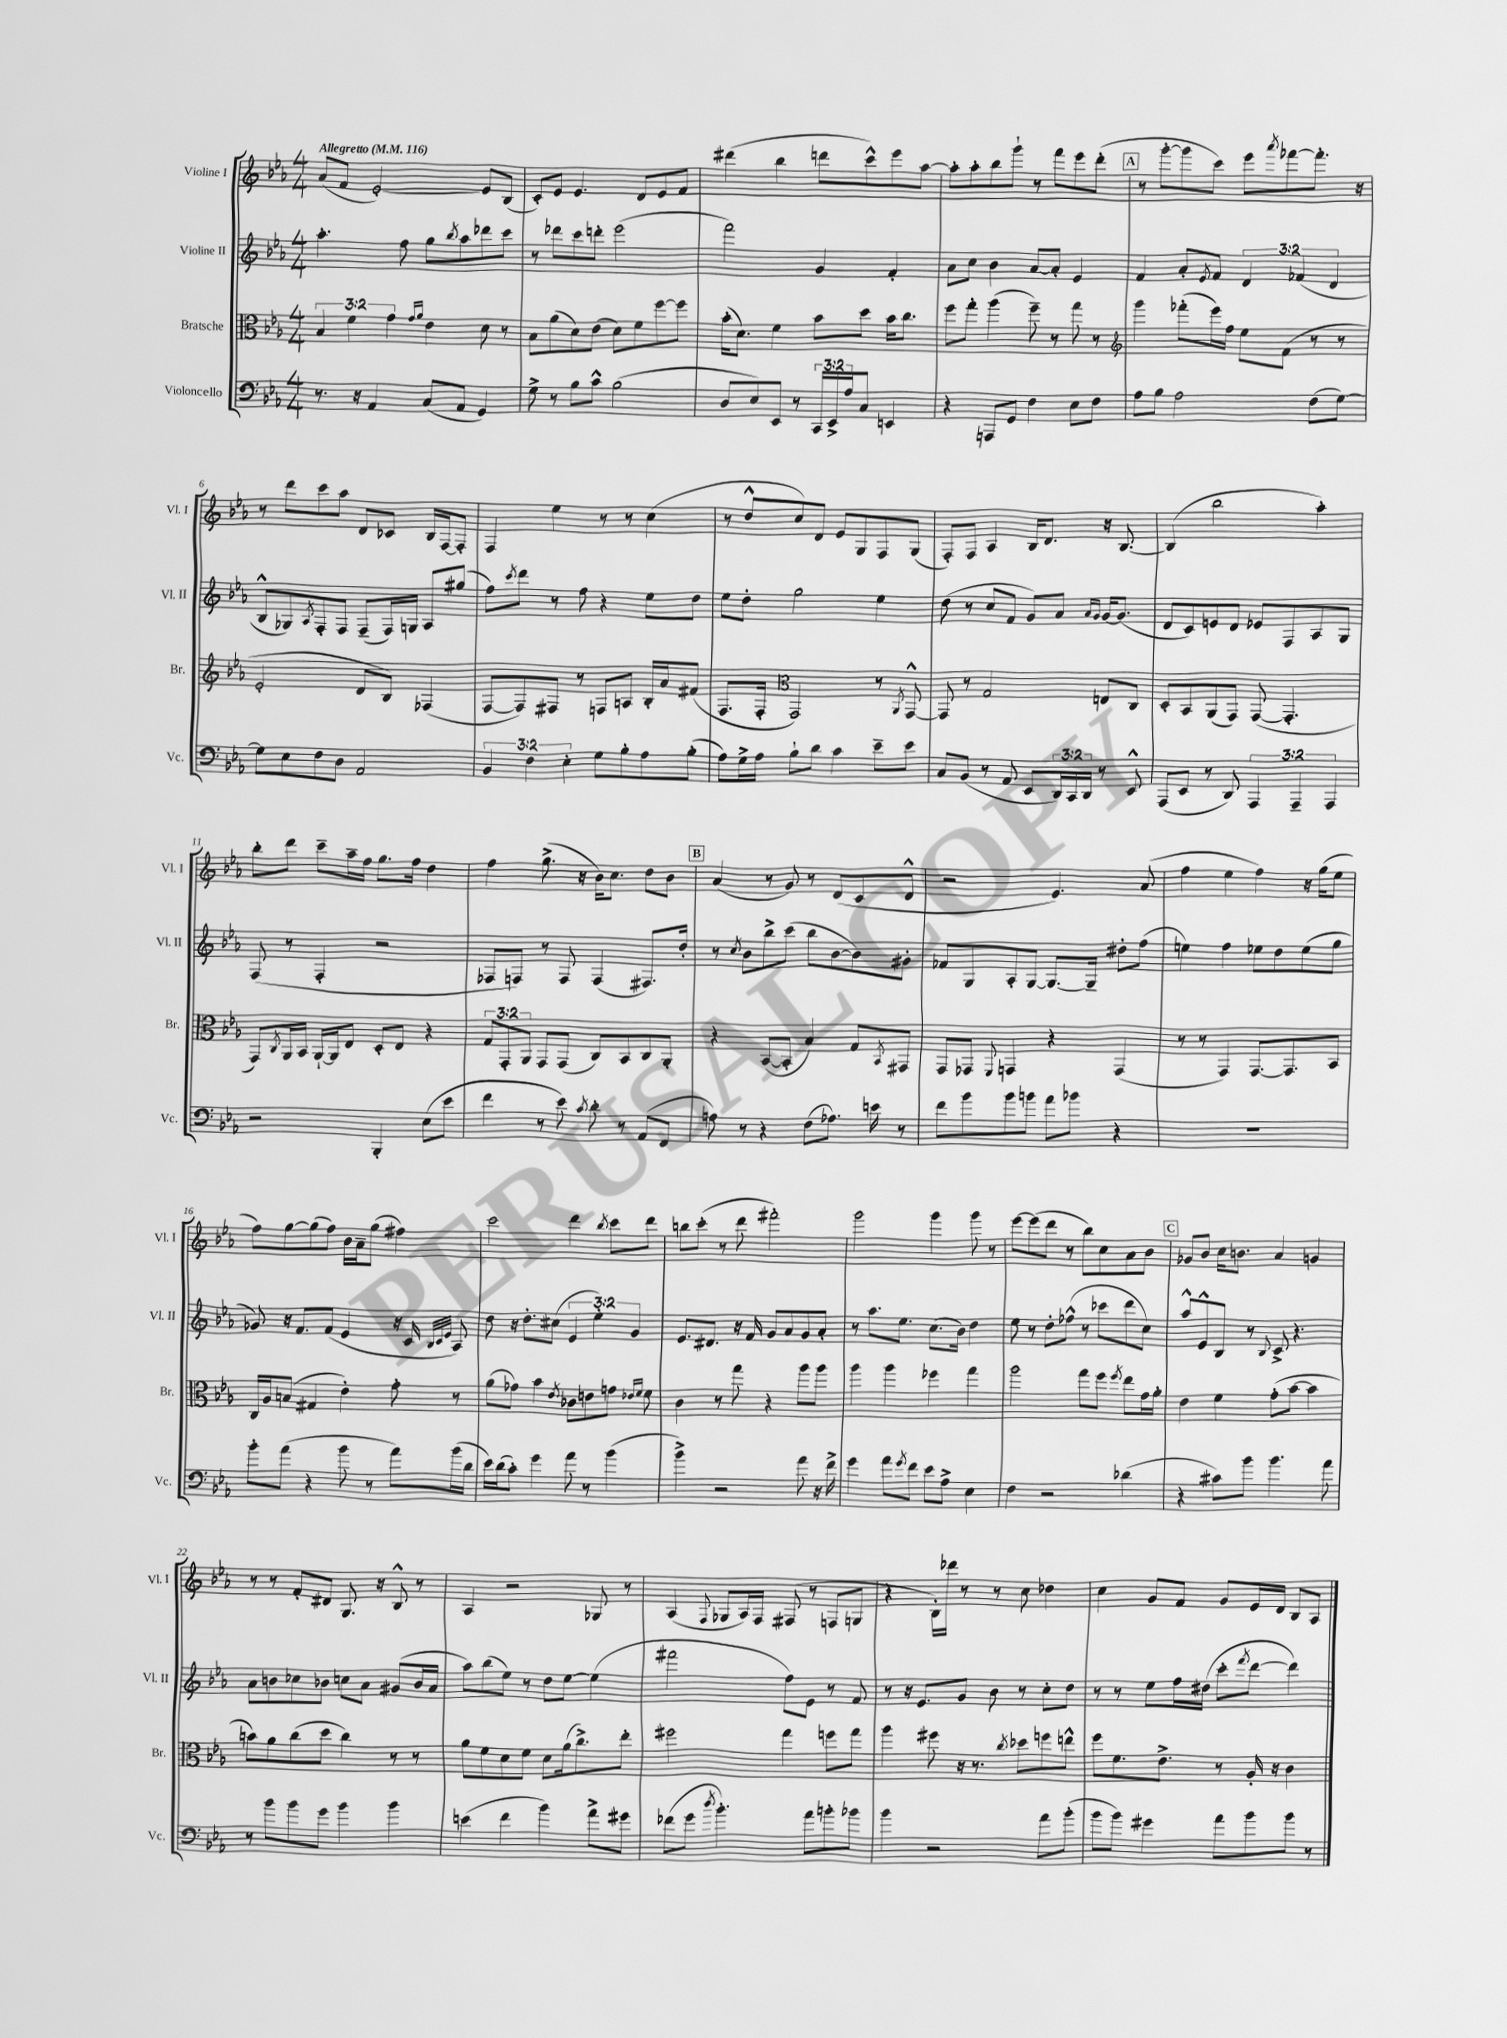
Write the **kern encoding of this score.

**kern	**kern	**kern	**kern
*part4	*part3	*part2	*part1
*staff4	*staff3	*staff2	*staff1
*I"Violoncello	*I"Bratsche	*I"Violine II	*I"Violine I
*I'Vc.	*I'Br.	*I'Vl. II	*I'Vl. I
*clefF4	*clefC3	*clefG2	*clefG2
*k[b-e-a-]	*k[b-e-a-]	*k[b-e-a-]	*k[b-e-a-]
*M4/4	*M4/4	*M4/4	*M4/4
*MM116	*MM116	*MM116	*MM116
=1	=1	=1	=1
!	!	!	!LO:TX:a:B:t=Allegretto
8.r	6B-/	4.aa-'\	(8a-/L
.	.	.	8f/J
.	6f\	.	.
16r	.	.	.
4AA-/	.	.	[2e-'/)
.	6g\	.	.
.	.	8ff\	.
.	16qqg/LL	.	.
.	16qqa-/JJ	.	.
(8C/L	4e-\	8gg\L	.
.	.	8qbb-/	.
8AA-/J	.	8aa-\	.
4GG/)	8d\	8ddd-X\	8e-/L]
.	8r	8ccc\J	(8B-/J
=2	=2	=2	=2
8G^\	8B-\L	8r	8c'/L)
8r	(8a-\	8ddd-X\L	8e-/J
8B-\L	8d\)	8ccc\	4.e-/
8c^^\J	(8e-\J	8dddn'\J	.
(2B-\	8d\L)	(2eee-\	.
.	8f\	.	8d/L
.	[8ff\	.	8e-/
.	8ff\J]	.	8f/J
=3	=3	=3	=3
8D/L	(16b-'\KL	2fff\)	(4ddd#X\
.	8.d\J)	.	.
8E-/)	.	.	.
8EE-/J	4f\	.	4bb-\
8r	.	.	.
24CC/LL	8b-\L	4g/	8dddn\L
24EE-^/	.	.	.
24A-/J	.	.	.
8C/J	8dd\J	.	8ccc^^\)
4EEn/	16b-\KL	4f'/	8eee-\
.	8.cc\J	.	.
.	.	.	[8aa-\J
=4	=4	=4	=4
4r	8ff\L	8a-\L	8aa-'\L]
.	8gg'\J	8cc\J	8aa-'\
8AAAn/L	(4aa-\	4b-\	8bb-\
8GG/J	.	.	8ggg`\J
4F\	8ff~\)	[8a-/L	8r
.	8r	8a-'/J]	8fff\L
8E-\L	8gg\	4e-/	8eee-\
8F\J	8r	.	(8ddd'\J
!!LO:REH:place=s1:t=A
=5	=5	=5	=5
*	*clefG2	*	*
8A-\L	4ggg\	4f/	8r
8B-\J	.	.	[8ggg'\L
2A-\	(8fff-X'\L	8a-'/L	8ggg\]
.	.	8qe-/	.
.	16eee-\L)	8f/J	8ccc\J)
.	16ff\JJ	.	.
.	8ee-\L	6d/	8eee-\L
.	.	.	8qaaa-/
.	(8f\J	.	[8fff-X\
.	.	(6f-X/	.
(8F\L	8r	.	8.fff-'\J]
.	.	6d/	.
[8G\J)	8r	.	.
.	.	.	16r
!!LO:LB:g=z
=6	=6	=6	=6
8G\L]	2e-'/	8B-^^/L	8r
8E-\	.	8G-X/)	8ddd\L
.	.	8qA-/	.
8F\	.	8F'/	8ccc\
8D\J	.	8F/J	8aa-\J
2AA-/	8d/L	(8F~/L	8d/L
.	8B-/J)	16F/L)	8c-X/J
.	.	16Gn/JJ	.
.	(4F-X/	8A-/L	16B-/LL
.	.	.	[16F/J
.	.	(8gg#X/J	8F'/J]
=7	=7	=7	=7
6BB-/	[8F/L	8ff\L)	4F/
.	.	8qccc/	.
.	8F/])	8ddd\J	.
6F\	.	.	.
.	8F#X/J	8r	4ee-\
6E-'\	.	.	.
.	8r	8ff\	.
8G\L	8Fn/L	4r	8r
8B-'\	8An/J	.	8r
8A-\	16B-'/LL	8ee-\L	(4cc\
.	16a-/J	.	.
(8B-'\J	(8f#X/J	8dd\J	.
=8	=8	=8	=8
8A-\L)	8.F/L	8ee-\L	8r
16G^\L	.	8dd'\J	8dd^^/L
16A-\JJ	16F'/Jk	.	.
*	*clefC3	*	*
8B-`\L	2GG/)	2gg\	8cc/)
8d\J	.	.	8d/J
4c\	.	.	8e-/L
.	.	.	8G/
8e-~\L	8r	4ee-\	8F/
.	8qAA-/	.	.
8e-\J	[8GG^^/	.	(8G/J
=9	=9	=9	=9
8C/L	8GG/]	(8dd\	8F'/L)
(8BB-/J	8r	8r	8F/J
8r	2G/	8cc/L	4A-/
8AA-/	.	8f/J	.
8EE-/L	.	8g/L)	16B-/KL
.	.	.	8.d/J
24DD/L)	.	8a-/J	.
24CC/	.	.	.
24DD/JJ	.	.	.
.	.	16qqa-/LL	.
.	.	16qqg/JJ	.
8r	8En/L	[16g/KL	16r
.	.	(8.g/J]	[8.B-/
8EE-^^/	8C/J	.	.
=10	=10	=10	=10
(8AAA-/L	8D'/L	8d/L	(4B-/]
8EE-/J	8BB-/	8c/)	.
8r	(8AA-/	8en/	2bb-\
8DD/)	8GG/J)	8d/J	.
6AAA-/	([8GG/	8e-X/L	.
.	4.GG'/]	8F/	.
6AAA-~/	.	.	.
.	.	8A-/	4aa-'\)
6AAA-/	.	.	.
.	.	8G/J	.
!!LO:LB:g=z
=11	=11	=11	=11
2r	8GG/L)	(8F/	8bb-'\L
.	8qC/	.	.
.	16AA-/L	8r	8ddd\J
.	16BB-/JJ	.	.
.	[16AA-`/LL	4F'/	8ccc~\L
.	16AA-/J]	.	.
.	8E-/J	.	16aa-~\L
.	.	.	16ff\JJ
4BBB-'/	8D'/L	2r	8.gg\L
.	8E-/J	.	.
.	.	.	16ff\Jk
(8E-\L	4r	.	4dd\
8e-\J	.	.	.
=12	=12	=12	=12
4f\	12G/L	8F-X/L	4ff\
.	12GG'/	.	.
.	.	8Fn/J)	.
.	12AA-/J	.	.
8r	8GG/L	8r	(8.gg^\
8e-\)	(8GG/J	8F/	.
.	.	.	16r
8qc/	.	.	.
8d'\	8C/L)	(4F/	16b-\KL)
.	.	.	8.cc\J
8r	8BB-/	.	.
(8AA-/L	8C/	8.F#X/L)	8dd\L
8FF/J	8AA-'/J	.	8b-\J
.	.	16dd'/Jk	.
!!LO:REH:place=s1:t=B
=13	=13	=13	=13
8An\)	4r	8r	(4a-/
.	.	8qcc/	.
8r	.	8b-\L	.
4r	([8BB-/L	8bb-^\	8r
.	8BB-'/J]	(8ccc\J	8g/)
(8F\L	4B-/)	8bb-\L	8r
8.A-X\J)	.	[8b-\	(8d/L
.	8G/L	8b-\])	8c/
16en\	.	.	.
.	8qBB-/	.	.
8r	8GG#X/J	8g#X'\J	8d^^/J
=14	=14	=14	=14
8f\L	8GG/L	8f-X/L	2r
8b-\	8GG-X/J	8G/	.
.	8qqFF/	.	.
8b-\	4GGn/	8A-'/	.
8bn\J	.	[8G/J	.
8a-\L	4r	8.G/L_	4.e-/)
8b-X\J	.	.	.
.	.	16G~/Jk]	.
4r	(4GG/	8dd#X'\L	.
.	.	(8ff\J	(8a-/
=15	=15	=15	=15
1r	8r	4een\)	4ff\
.	8r	.	.
.	4GG/)	4ff\	4ee-\
.	[8.GG/L	8ee-X\L	4ff\)
.	.	8dd\	.
.	8.GG/]	.	.
.	.	(8ee-\	16r
.	.	.	(16gg\KL
.	8BB-/J	8gg\J	8ee-\J
!!LO:LB:g=z
=16	=16	=16	=16
8b-'\L	16C/LL	8g-X/)	8ff\L)
.	16A-/J	.	.
(8a-\J	(8Bn/J	16r	[8gg\
.	.	8.f/L	.
4r	4G#X/	.	(8gg\]
.	.	(8f/J	8ff\J)
8b-\	4e-'\)	4e-/	16b-\LL
.	.	.	16a-~\J
8r	.	.	(8gg\J
8a-\L)	8g'\	16r	4ff#X\)
.	.	16c/	.
.	.	32qqB-/LLL	.
.	.	32qqc/	.
.	.	32qqe-/JJJ	.
(16b-\L	8r	8A-/)	.
16d\JJ	.	.	.
=17	=17	=17	=17
16e-\LL)	(8a-\L	8dd\	2ccc\
(16d\J	.	.	.
8c'\J)	8g-X\J)	16r	.
.	.	8.dd'\L	.
4g\	4b-\	.	.
.	.	(8cc#X\J	.
.	8qe-/	.	.
8a-\	8c-X\L	6e-/	4ddd\
8r	8en\	.	.
.	.	6ee-'\)	.
.	.	.	8qbb-/
(4b-\	8gn\J	.	8ccc\L
.	.	6g/	.
.	16qqe-X/LL	.	.
.	16qqf/JJ	.	.
.	8f\	.	8ddd\J
=18	=18	=18	=18
4b-^\)	4c\	8.e-/L	8bbn\L
.	.	.	(8ccc'\J
.	.	8.d#X/J	.
2r	8r	.	8r
.	8gg\	16r	8ddd\
.	.	16f/	.
.	4r	8g/L	2fff#X'\)
.	.	8a-/	.
8a-\	8aa-\L	8g/	.
16r	8aa-\J	8a-'/J	.
16f^\	.	.	.
=19	=19	=19	=19
4g\	4aa-\	8r	2ggg\
.	.	8.aa-\L	.
8a-\L	4aa-\	.	.
.	.	8.ee-\J	.
8qg/	.	.	.
8f\J	.	.	.
8e-\L	4ff-X\	(8.cc\L	4ggg\
8A-^\J	.	.	.
.	.	16b-\Jk)	.
4E-\	4gg\	4dd\	8ggg\
.	.	.	8r
=20	=20	=20	=20
4F\	2aa-\	8ee-\	[8eee-\L
.	.	8r	(8eee-\]
2r	.	8dd'\L	8ddd\J
.	.	(8ff-X^^\J	8r
.	8gg\L	8r	8bb-\L)
.	8ff\J	8ccc-X\L	8cc\
.	8qff/	.	.
(4d-X\	8ee-\L	8ddd\	8a-\
.	16g\L	8cc\J)	8b-\J
.	16a-'\JJ	.	.
!!LO:REH:place=s1:t=C
=21	=21	=21	=21
4r	4e-\	8aa-^^/L	8g-X/L
.	.	8e-^^/	8b-/J
8c#X\L)	4f\	8B-/J	16cc\KL
.	.	.	8.bn\J
8b-\J	.	8r	.
.	.	8qqB-/	.
4.b-\	(8g'\L	8c^/	4a-/
.	[8b-\J	4.r	.
.	4b-\]	.	4gn/
8a-\	.	.	.
!!LO:LB:g=z
=22	=22	=22	=22
8r	8bn\L)	8a-\L	8r
8b-\L	8a-\	8bn\	8r
8b-\	(8cc\	8cc-X\	8f'/L
8g\J	8dd\J	8b-X\J	8d#X/J
4b-\	4cc\)	8ccn\L	8.G/
.	.	8a-\J	.
.	.	.	16r
4b-\	8r	(8g#X/L	8B-^^/
.	8r	16b-/L	8r
.	.	16a-/JJ	.
=23	=23	=23	=23
(4en\	8a-\L	8aa-\L)	4A-/
.	8f\	(8bb-\	.
4f\	8d\	8ee-\J)	2r
.	8f\J	8r	.
4b-\)	8d\L	8dd\L	.
.	(16a-\k	[8ee-\J	.
.	8.cc^\)	.	.
8a-^\L	.	(4ee-\]	8G-X/
8g#X\J	8ee-'\J	.	8r
=24	=24	=24	=24
(8f-X\L	2ff#X\	2fff#X\	(4A-/
8g\J	.	.	.
8qdd/	.	.	8qqF/
4.b-'\)	.	.	8G-X/L
.	.	.	16A-/L)
.	.	.	16F/JJ
.	4gg\	8ff\L)	(8F#X/
8a-\L	.	8e-\J	8r
8bn'\	8ffn\L	8r	8Fn/L
8b-X\J	8gg\J	8f/	8Gn/J
=25	=25	=25	=25
4b-\	4aa-\	8r	4r
.	.	16r	.
.	.	8.e-/L	.
2r	8ff#X\	.	16B-'\LL)
.	.	.	16ddd-X\JJ
.	16r	8g/J	8r
.	8.r	.	.
.	.	8b-\	8r
.	8qcc/	.	.
.	8dd-X\L	8r	8cc\
8a-\L	8ffn\	8cc'\L	4dd-X\
(8b-'\J	8een^^\J	8dd\J	.
=26	=26	=26	=26
8b-\L	8ff\L	8r	4cc\
8b-\J)	8.f\	8r	.
4g#X\	.	8ee-\L	8g/L
.	8.e-^\J	.	.
.	.	16ff\L	8f/J
.	.	(16dd#X\JJ	.
8a-\L	8r	8ccc'\L	8g/L
.	.	8qfff/	.
8b-\	16A-'/	[8ddd\J	16e-/L
.	16r	.	16d/JJ
8b-\J	4c\	4ddd\])	8B-/L
8r	.	.	8A-/J
==	==	==	==
*-	*-	*-	*-
